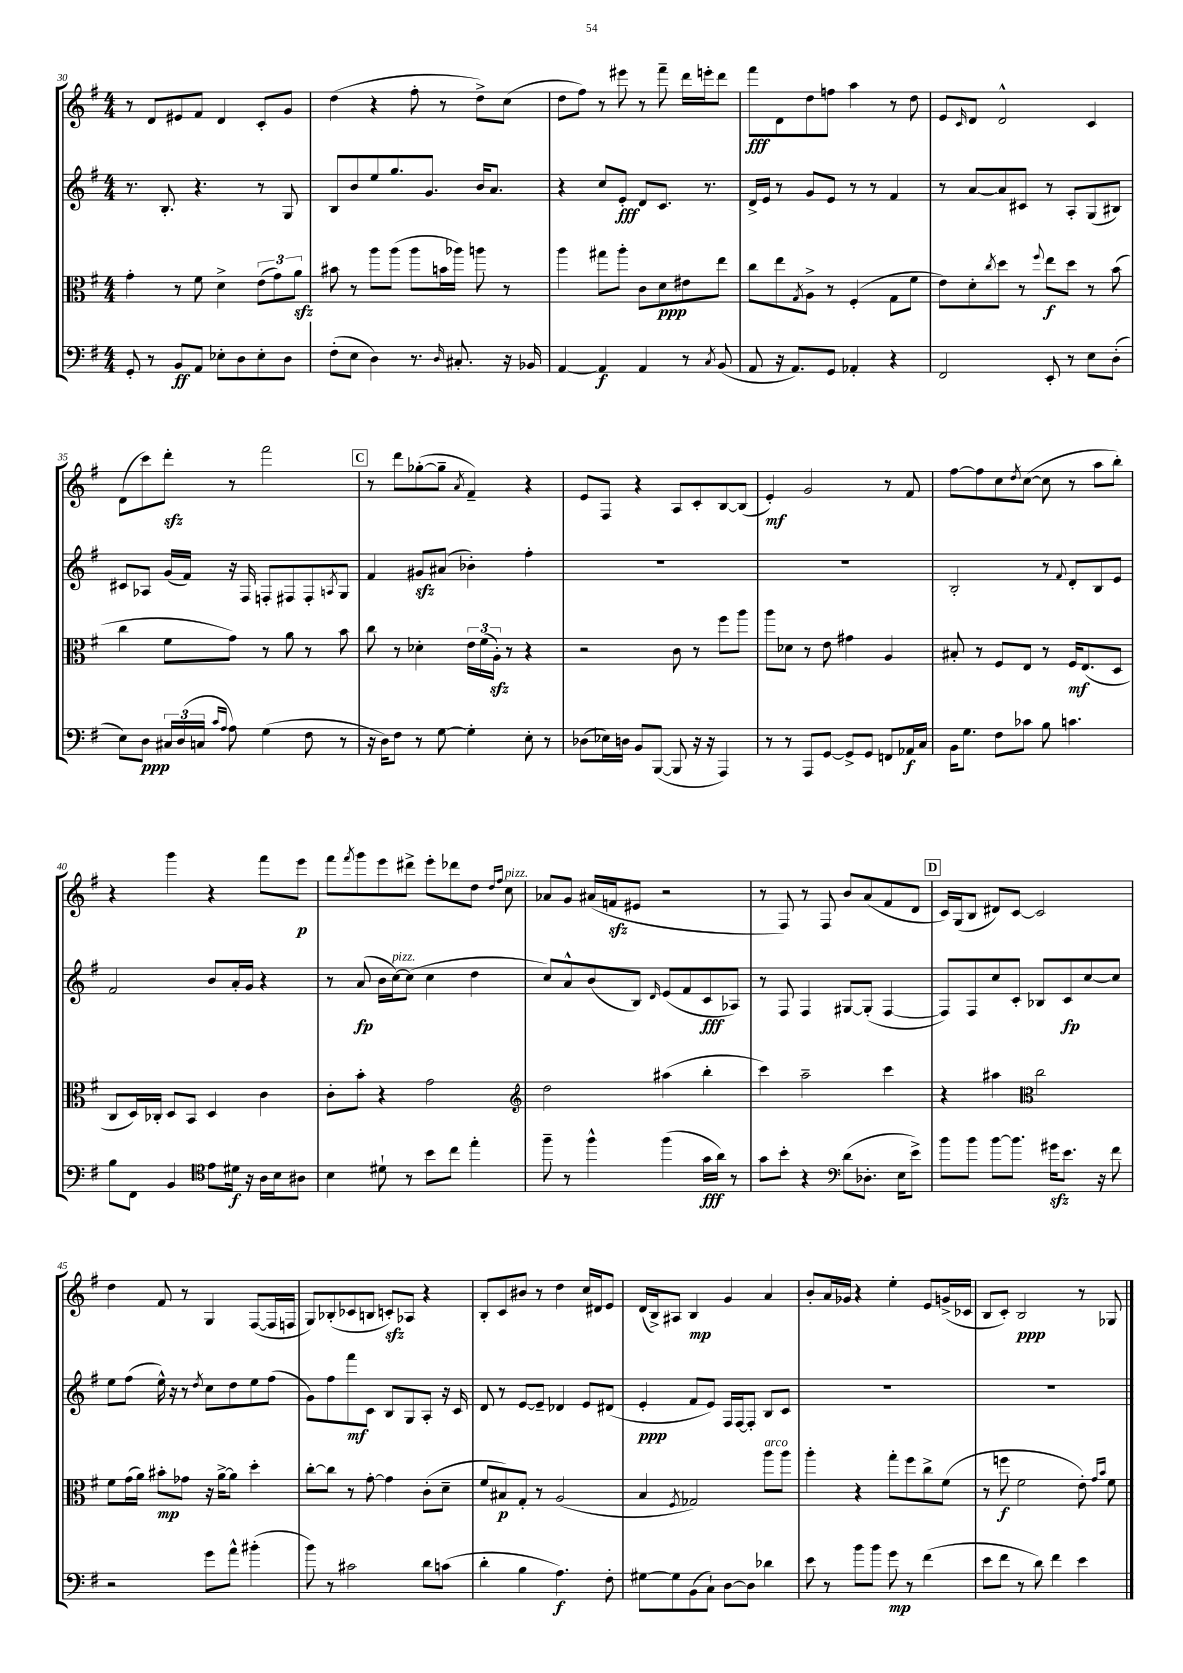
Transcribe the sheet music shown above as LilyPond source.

<<
\new StaffGroup <<
\new Staff = "s0" {
    \clef treble \key g \major \numericTimeSignature \time 4/4
    r8 d'8 eis'8 fis'8 d'4 c'8-. g'8 |
    d''4( r4 fis''8-. r8 d''8->) c''8( |
    d''8 fis''8) r8 eis'''8 r8 fis'''8-- d'''16 e'''16-. d'''8 |
    fis'''8\fff d'8 d''8 f''8 a''4 r8 d''8 |
    e'8 \grace { c'16 } d'8 d'2-^ c'4 |
    d'8( c'''8) d'''8-.\sfz r8 fis'''2 |
    \mark \markup { \box "C" } r8 d'''8 ges''8~-.( ges''8-- \acciaccatura { a'8 } fis'4--) r4 |
    e'8 fis8 r4 a8 c'8-. b8~ b8( |
    e'4-.\mf) g'2 r8 fis'8 |
    fis''8~ fis''8 c''8 \acciaccatura { d''8 } c''8~( c''8 r8 a''8 b''8-.) |
    r4 g'''4 r4 fis'''8 e'''8\p |
    fis'''8 \acciaccatura { fis'''8 } g'''8 e'''8 dis'''8-> e'''8-. des'''8 d''8 \grace { d''16 fis''16 } c''8^\markup { \italic "pizz." } |
    aes'8 g'8 ais'16( f'16\sfz eis'8 r2 |
    r8 fis8) r8 fis8 b'8 a'8( fis'8 d'8 |
    \mark \markup { \box "D" } c'16) g16( b8 dis'8) c'8~ c'2 |
    d''4 fis'8 r8 g4 fis8~( fis16 f16 |
    g8) bes8-.( ces'8 b8 c'8-.\sfz) aes8 r4 |
    b8-. c'8 bis'8 r8 d''4 c''16 dis'16 e'8 |
    d'16( b16->) ais8 b4\mp g'4 a'4 |
    b'8-. a'16 ges'16 r4 e''4-. e'8 g'16->( ces'16 |
    b8 c'8-.) b2\ppp r8 ges8 \bar "|." |
}
\new Staff = "s1" {
    \clef treble \key g \major \numericTimeSignature \time 4/4
    r8. b8.-. r4. r8 g8 |
    b8 b'8 e''8 g''8. g'8. b'16 a'8. |
    r4 c''8 e'8-.\fff d'8 c'8. r8. |
    d'16-> e'16 r8 g'8 e'8 r8 r8 fis'4 |
    r8 a'8~ a'8 cis'8 r8 a8-. g8( bis8) |
    cis'8 aes8 g'16( fis'16) r16 fis16 f8-. fis8 fis8-. \acciaccatura { a8 } g8 |
    \mark \markup { \box "C" } fis'4 gis'8\sfz ais'8( bes'4-.) fis''4-. |
    R1 |
    R1 |
    b2-. r8 \appoggiatura { fis'8 } d'8-. b8 e'8 |
    fis'2 b'8 a'16-. g'16 r4 |
    r8 a'8\fp( b'16 c''16~^\markup { \italic "pizz." }) c''8( c''4 d''4 |
    c''8) a'8-^ b'8( b8) \grace { d'16 } e'8( fis'8 c'8\fff aes8) |
    r8 fis8 fis4 gis8~ gis8-.( fis4~ |
    \mark \markup { \box "D" } fis8) fis8 c''8 c'8-. bes8 c'8\fp c''8~ c''8 |
    e''8 fis''8( e''16-^) r16 r8 \acciaccatura { d''8 } c''8 d''8 e''8 fis''8( |
    g'8) fis''8 fis'''8\mf c'8 b8 g8 a8-. r16 c'16 |
    d'8 r8 e'8~ e'8-- des'4 e'8 dis'8( |
    e'4-.\ppp fis'8 e'8) fis16 fis16~ fis8-. b8 c'8 |
    R1 |
    R1 \bar "|." |
}
\new Staff = "s2" {
    \clef alto \key g \major \numericTimeSignature \time 4/4
    g'4-. r8 fis'8 d'4-> \tuplet 3/2 { e'8( g'8) a'8\sfz } |
    bis'8 r8 a''8 a''8( a''8 b'16 aes''16) a''8 r8 |
    a''4 gis''8 a''8-. c'8 d'8\ppp eis'8 e''8 |
    c''8 e''8 \acciaccatura { g8 } a8-> r8 fis4-.( g8 fis'8 |
    e'8) d'8-. \acciaccatura { c''8 } d''8 r8 \appoggiatura { fis''8 } e''8\f d''8 r8 b'8( |
    c''4 fis'8 g'8) r8 a'8 r8 b'8 |
    \mark \markup { \box "C" } c''8 r8 des'4-. \tuplet 3/2 { e'16 fis'16( a16-.\sfz) } r8 r4 |
    r2 c'8 r8 fis''8 a''8 |
    a''8 des'8 r8 e'8 gis'4 a4 |
    bis8-. r8 fis8 e8 r8 fis16\mf e8.( d8 |
    c8 d16) ces16-. d8 b,8 d4 c'4 |
    c'8-. b'8-. r4 g'2 |
    \clef treble d''2 ais''4( b''4-. |
    c'''4) a''2-- c'''4 |
    \mark \markup { \box "D" } r4 ais''4 \clef alto c''2 |
    fis'8 g'16( a'16) bis'8-.\mp ges'8 r16 a'16~-> a'8 d''4-. |
    c''8~-. c''8 r8 g'8~-. g'4 c'8-.( d'8-- |
    fis'8 bis8\p) g8-. r8 a2( |
    b4 \acciaccatura { fis8 } ges2) a''8^\markup { \italic "arco" } a''8 |
    a''4-. r4 g''8-. fis''8 c''8-> fis'8( |
    r8 f''8\f fis'2 e'8-.) \grace { g'16 b'16 } fis'8 \bar "|." |
}
\new Staff = "s3" {
    \clef bass \key g \major \numericTimeSignature \time 4/4
    g,8-. r8 b,8\ff a,8 ees8-. d8 ees8-. d8 |
    fis8-.( e8 d4) r8. \grace { d16 } cis8.-. r16 bes,16 |
    a,4~ a,4\f a,4 r8 \acciaccatura { c8 } b,8( |
    a,8 r16 a,8.) g,8 aes,4-. r4 |
    fis,2 e,8-. r8 e8 d8-.( |
    e8) d8\ppp \tuplet 3/2 { cis16 d16( c16 } \grace { c'16 a16 } a8) g4( fis8 r8 |
    \mark \markup { \box "C" } r16 d16) fis8 r8 g8~ g4-. e8-. r8 |
    des8( ees16) d16 b,8 b,,8~( b,,8 r16 r16 a,,4) |
    r8 r8 a,,8 g,8~ g,8-> g,8 f,8 aes,16\f c16 |
    b,16 g8. fis8 ces'8 b8 c'4. |
    b8 fis,8 b,4 \clef tenor e'8 dis'16\f r16 a16 b16 ais8 |
    b4 dis'8-! r8 b'8 c''8 e''4-. |
    fis''8-- r8 fis''4-^ fis''4( g'16\fff a'16) r8 |
    g'8 b'8-. r4 \clef bass d'8( des8.-. e16 e'8->) |
    \mark \markup { \box "D" } b'8 b'8 b'8~ b'8. gis'16\sfz e'8. r16 fis'8 |
    r2 g'8 a'8-^ bis'4-.( |
    b'8) r8 cis'2 d'8 c'8( |
    d'4-. b4 a4.\f) fis8-. |
    gis8~ gis8 b,8( c8-!) d8~ d8 des'4 |
    e'8 r8 b'8 b'8 g'8\mp r8 fis'4( |
    e'8 fis'8 r8 d'8) fis'4 e'4 \bar "|." |
}
>>
>>
\layout { \context { \Score currentBarNumber = #30 } }
